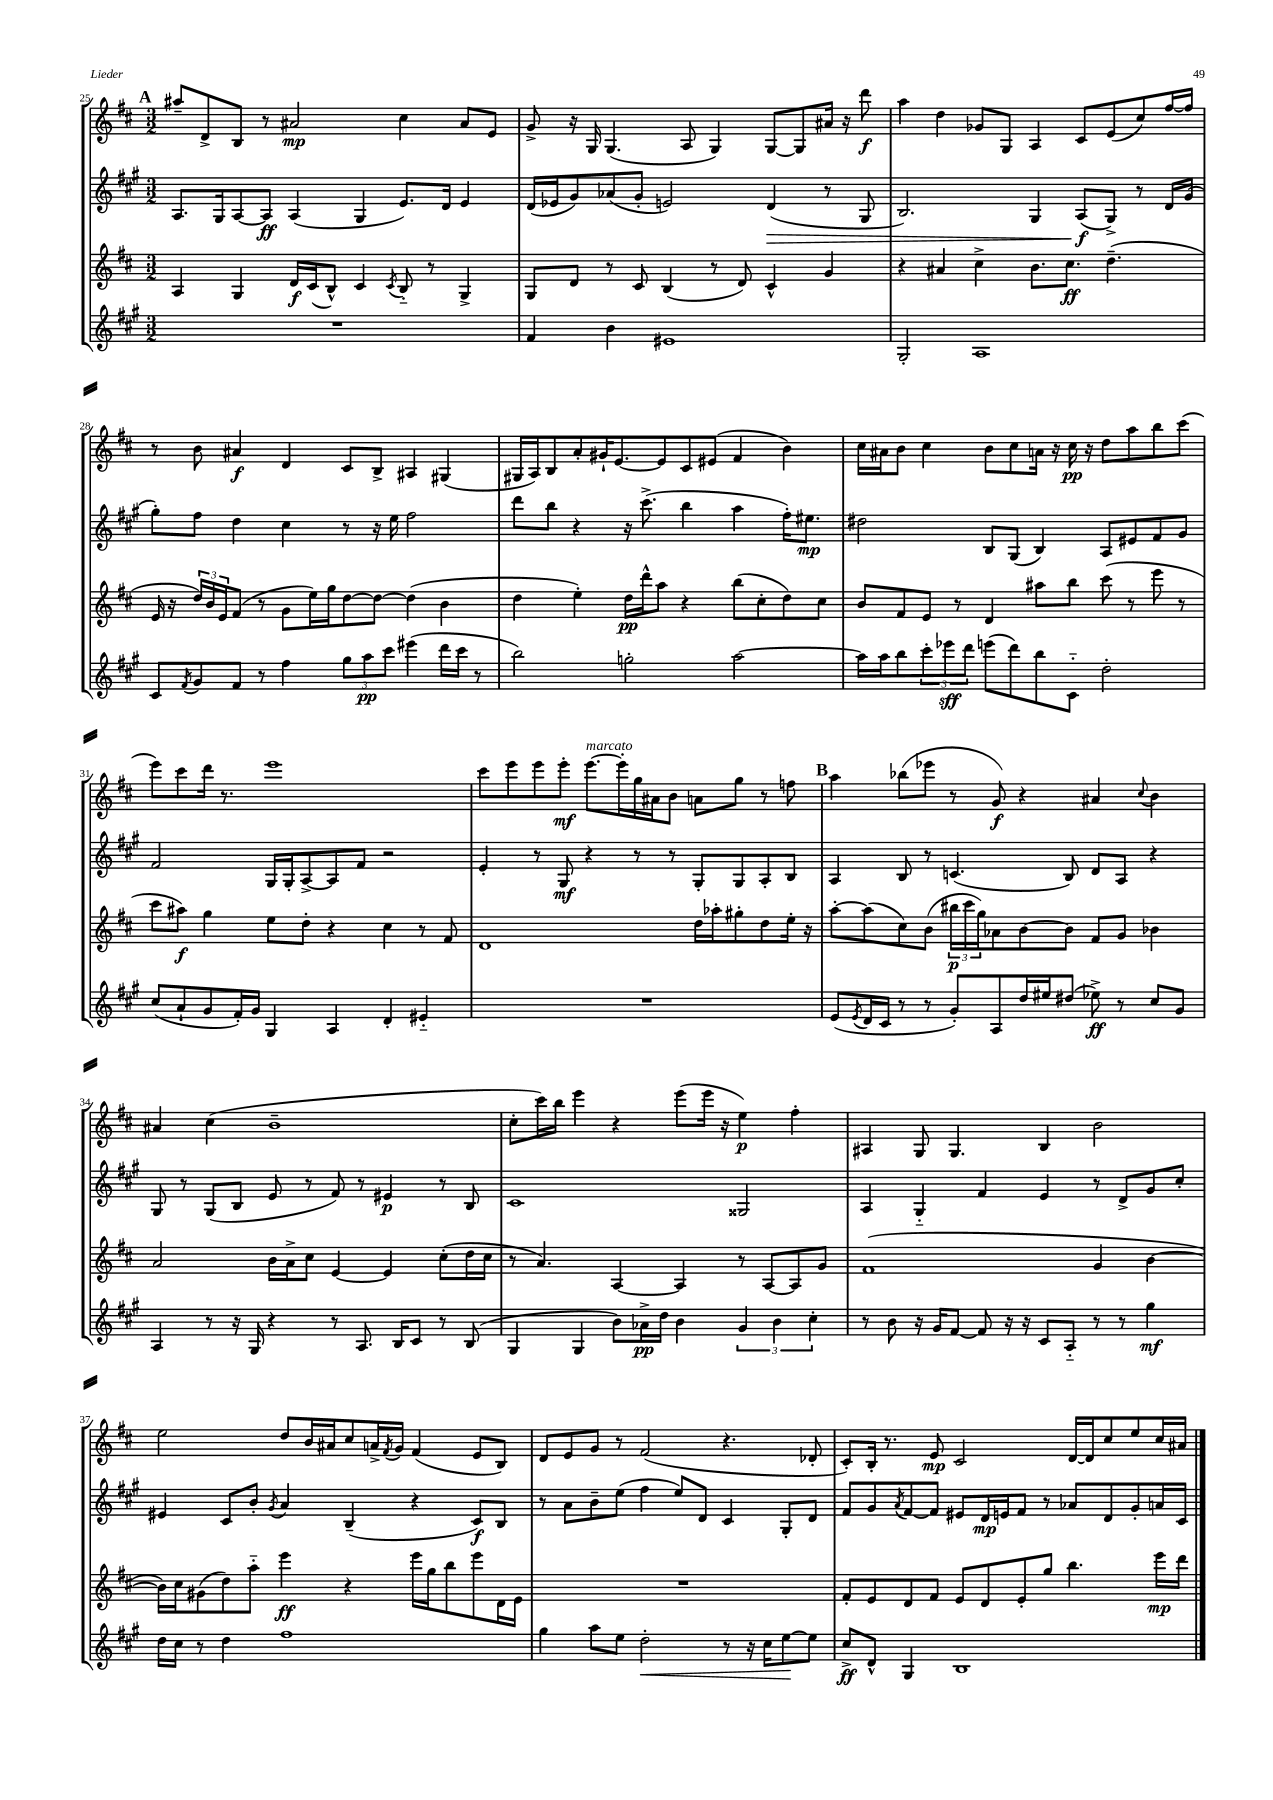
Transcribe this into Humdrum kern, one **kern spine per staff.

**kern	**kern	**kern	**kern
*staff4	*staff3	*staff2	*staff1
*clefG2	*clefG2	*clefG2	*clefG2
*k[f#c#g#]	*k[f#c#]	*k[f#c#g#]	*k[f#c#]
*M3/2	*M3/2	*M3/2	*M3/2
1.r	4A/	8.A/L	8aa#~/L
.	.	.	8d^/
.	.	16G#/k	.
.	4G/	[8A/	8B/J
.	.	8A/]J	8r
.	16d/LL	(4A/	2a#/
.	(16c#/J	.	.
.	8B^^/J)	.	.
.	4c#/	4G#/	.
.	8qc#/	.	.
.	8B'~/	8.e/L)	4cc#\
.	8r	.	.
.	.	16d/Jk	.
.	4G^/	4e/	8a#/L
.	.	.	8e/J
=	=	=	=
4f#/	8G/L	(16d/LL	8g^/
.	.	16e-/J	.
.	8d/J	8g#/)	16r
.	.	.	16G/
4b\	8r	(8a-/	(4.G/
.	8c#/	8g#'/J	.
1e#	(4B/	2e/)	.
.	.	.	8A/
.	8r	.	4G/)
.	8d/)	.	.
.	4c#^^/	(4d/	[8G/L
.	.	.	8G/]
.	4g/	8r	16a#/Jk
.	.	.	16r
.	.	8G#/	8ddd\
=	=	=	=
2G#'/	4r	2.B/)	4aa\
.	4a#/	.	4dd\
1A	4cc#^\	.	8g-/L
.	.	.	8G/J
.	8.b\L	4G#/	4A/
.	8.cc#\J	.	.
.	.	(8A/L	8c#/L
.	(4.dd~\	8G#^/J)	(8e/
.	.	8r	8cc#/)
.	.	16d/LL	[16ff#/L
.	.	(16g#/JJ	16ff#/]JJ
=	=	=	=
8c#/L	16e/	8gg#'\L)	8r
.	16r	.	.
8qf#/	.	.	.
8g#/	24dd/LL)	8ff#\J	8b\
.	24b/	.	.
.	24e/J	.	.
8f#/J	(8f#/J	4dd\	4a#/
8r	8r	.	.
4ff#\	8g\L	4cc#\	4d/
.	16ee\L)	.	.
.	16gg\J	.	.
12gg#\L	[8dd\	8r	8c#/L
12aa\	.	.	.
.	8dd\_J	16r	8B^/J
12ccc#\J	.	.	.
.	.	16ee\	.
(4eee#\	(4dd\]	2ff#\	4A#/
16ddd\LL	4b\	.	(4G#/
16ccc#\JJ	.	.	.
8r	.	.	.
=	=	=	=
2bb\)	4dd\	8ddd\L	16G#/LL
.	.	.	16A/J)
.	.	8bb\J	8B/
.	4ee'\)	4r	8a'/
.	.	.	16g#`/K
.	.	.	[8.e/
2gg'\	16dd\LL	16r	.
.	16ddd^^\J	(8.ccc#^\	.
.	8aa\J	.	8e/]
.	4r	4bb\	8c#/
.	.	.	(8e#/J
[2aa\	(8bb\L	4aa\	4f#/
.	8cc#'\	.	.
.	8dd\)	16ff#'\LK)	4b\)
.	.	8.ee#\J	.
.	8cc#\J	.	.
=	=	=	=
16aa\]LL	8b/L	2dd#\	16cc#\LL
16aa\J	.	.	16a#\J
8bb\	8f#/	.	8b\J
12ccc#'\	8e/J	.	4cc#\
12eee-\	.	.	.
.	8r	.	.
12ddd\J	.	.	.
(8eee\L	4d/	8B/L	8b\L
8ddd\)	.	(8G#/J	8cc#\
8bb\	8aa#\L	4B/)	16a\Jk
.	.	.	16r
8c#'~\J	8bb\J	.	16cc#\
.	.	.	16r
2dd'\	(8ccc#\	8A/L	8dd\L
.	8r	8e#/	8aa\
.	8eee\	8f#/	8bb\
.	8r	8g#/J	(8ccc#\J
=	=	=	=
(8cc#/L	8ccc#\L	2f#/	8eee\L)
8a`/	8aa#\J)	.	8ccc#\
8g#/	4gg\	.	16ddd\Jk
.	.	.	8.r
16f#'/L)	.	.	.
16g#/JJ	.	.	.
4G#/	8ee\L	16G#/LL	1eee
.	.	16G#'/J	.
.	8dd'\J	[8A^/	.
4A/	4r	8A/]	.
.	.	8f#/J	.
4d'/	4cc#\	2r	.
4e#'~/	8r	.	.
.	8f#/	.	.
=	=	=	=
1.r	1d	4e'/	8ccc#\L
.	.	.	8eee\
.	.	8r	8eee\
.	.	8G#/	8eee'\J
.	.	4r	[8.eee\L
.	.	.	16eee'\]L
.	.	8r	16gg\
.	.	.	16a#\J
.	.	8r	8b\J
.	16dd\LL	8G#'/L	8a\L
.	16aa-'\J	.	.
.	8gg#'\	8G#/	8gg\J
.	8dd\	8A'/	8r
.	16ee'\Jk	8B/J	8ff\
.	16r	.	.
=	=	=	=
(8e/L	[8aa'\L	4A/	4aa\
8qe/	.	.	.
16d/L	(8aa\]	.	.
16c#/JJ	.	.	.
8r	8cc#\)	8B/	(8bb-\L
8r	(8b\J	8r	8eee-\J
8g#'/L)	24bb#\LL	(4.c/	8r
.	24ccc#\	.	.
.	24gg\J)	.	.
8A/	8a-\	.	8g/)
16dd/L	[8b\	.	4r
16ee#/J	.	.	.
(8dd#/J	8b\]J	8B/)	.
8ee-^\)	8f#/L	8d/L	4a#/
8r	8g/J	8A/J	.
.	.	.	8qqcc#/
8cc#/L	4b-\	4r	4b\
8g#/J	.	.	.
=	=	=	=
4A/	2a/	8G#/	4a#/
.	.	8r	.
8r	.	(8G#/L	(4cc#\
16r	.	8B/J	.
16G#/	.	.	.
4r	16b\LL	8e/	1b~
.	16a^\J	.	.
.	8cc#\J	8r	.
8r	[4e/	8f#/)	.
8.A/	.	8r	.
.	4e/]	4e#/	.
16B/LK	.	.	.
8c#/J	.	.	.
8r	(8cc#'\L	8r	.
(8B/	16dd\L	8B/	.
.	16cc#\JJ	.	.
=	=	=	=
4G#/	8r	1c#	8cc#'\L
.	4.a/)	.	16ccc#\L)
.	.	.	16bb\JJ
4G#/	.	.	4eee\
8b\L)	[4A/	.	4r
16a-^\L	.	.	.
16dd\JJ	.	.	.
4b\	4A/]	.	(8eee\L
.	.	.	16eee\Jk
.	.	.	16r
6g#/	8r	2G##/	4ee\)
.	[8A/L	.	.
6b\	.	.	.
.	8A/]	.	4ff#'\
6cc#'\	.	.	.
.	8g/J	.	.
=	=	=	=
8r	(1f#	4A/	4A#/
8b\	.	.	.
16r	.	4G#'~/	8G/
16g#/LK	.	.	.
[8f#/J	.	.	4.G/
8f#/]	.	4f#/	.
16r	.	.	.
16r	.	.	.
8c#/L	.	4e/	4B/
8A'~/J	.	.	.
8r	4g/	8r	2b\
8r	.	8d^/L	.
4gg#\	[4b\	8g#/	.
.	.	8cc#'/J	.
=	=	=	=
16dd\LL	16b\]LL)	4e#/	2ee\
16cc#\JJ	16cc#\J	.	.
8r	(8g#\	.	.
4dd\	8dd\)	8c#/L	.
.	8aa'~\J	8b'/J	.
.	.	8qg#/	.
1ff#	4eee\	4a/	8dd/L
.	.	.	16b/L
.	.	.	16a#/J
.	4r	(4B~/	8cc#/
.	.	.	16a^/L
.	.	.	8qf#/
.	.	.	16g/JJ
.	16eee\LL	4r	(4f#/
.	16gg\J	.	.
.	8bb\	.	.
.	8eee\	8c#/L)	8e/L
.	16d\L	8B/J	8B/J)
.	16e\JJ	.	.
=	=	=	=
4gg#\	1.r	8r	8d/L
.	.	8a\L	8e/
8aa\L	.	8b~\	8g/J
8ee\J	.	(8ee\J	8r
2dd'\	.	4ff#\	(2f#/
.	.	8ee/L)	.
.	.	8d/J	.
8r	.	4c#/	4.r
16r	.	.	.
16cc#\LK	.	.	.
[8ee\	.	8G#'/L	.
8ee\]J	.	8d/J	8d-'/
=	=	=	=
8cc#^/L	8f#'/L	8f#/L	8c#'/L)
8d^^/J	8e/	8g#/	16B'/Jk
.	.	.	8.r
.	.	8qa/	.
4G#/	8d/	[8f#/	.
.	8f#/J	8f#/]J	8e/
1B	8e/L	8e#/L	2c#/
.	8d/	16d/L	.
.	.	16e/J	.
.	8e'/	8f#/J	.
.	8gg/J	8r	.
.	4.bb\	8a-/L	[16d/LL
.	.	.	16d/]J
.	.	8d/	8cc#/
.	.	8g#'/	8ee/
.	16eee\LL	16a/L	16cc#/L
.	16ddd\JJ	16c#/JJ	16a#/JJ
==	==	==	==
*-	*-	*-	*-
